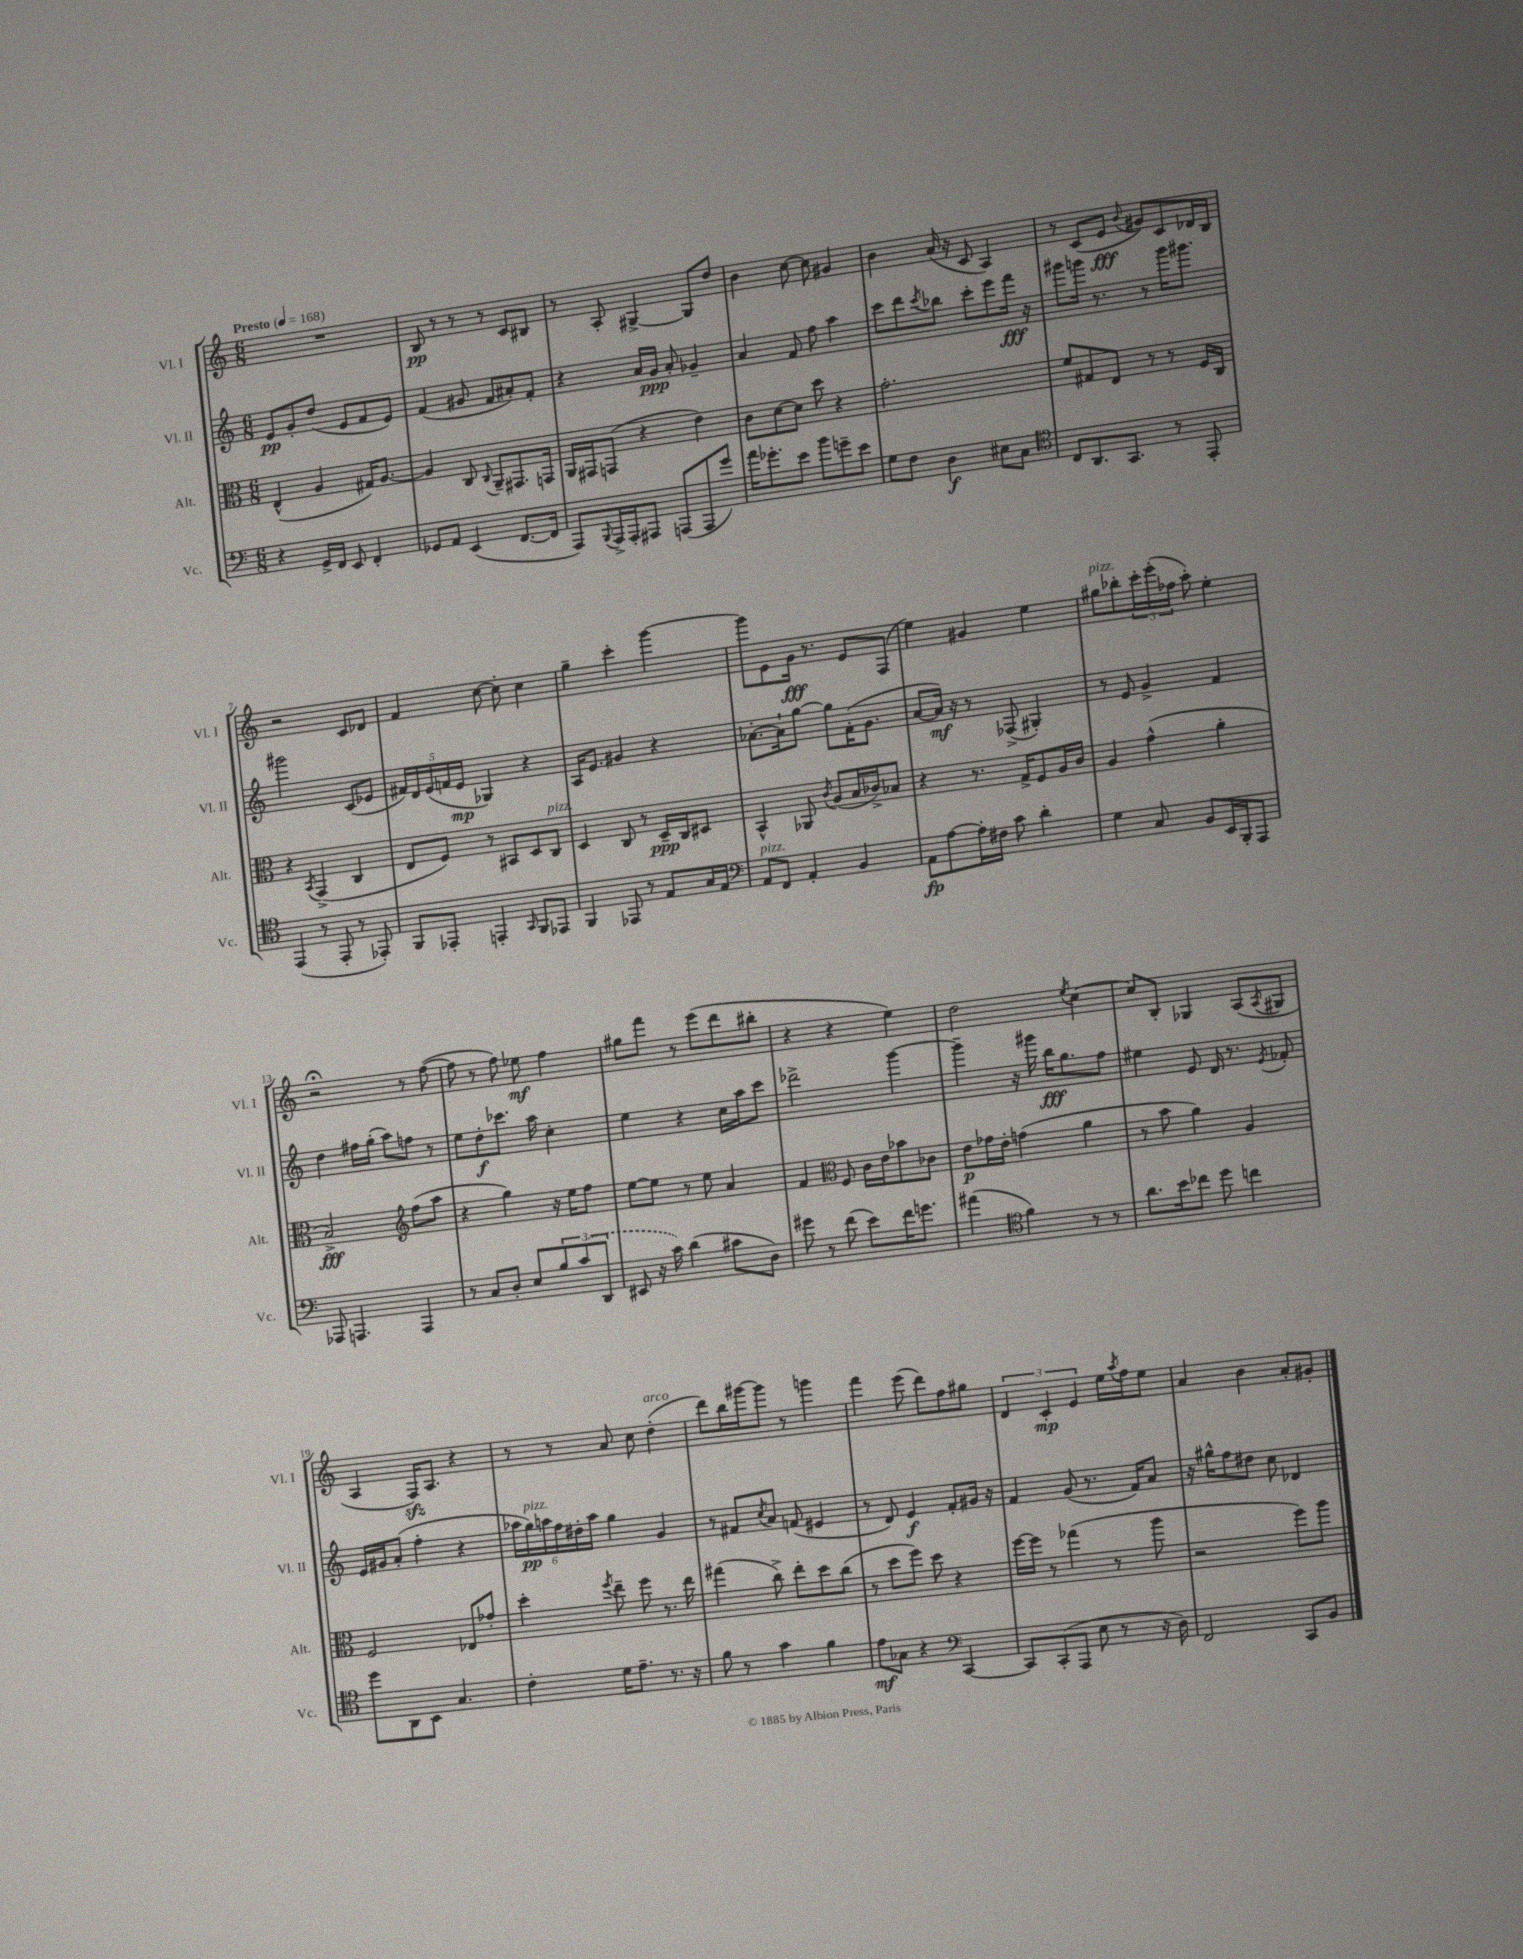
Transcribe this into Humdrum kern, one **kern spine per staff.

**kern	**dynam	**kern	**dynam	**kern	**dynam	**kern	**dynam
*part4	*part4	*part3	*part3	*part2	*part2	*part1	*part1
*staff4	*staff4	*staff3	*staff3	*staff2	*staff2	*staff1	*staff1
*I"Vc.	*	*I"Alt.	*	*I"Vl. II	*	*I"Vl. I	*
*I'Vc.	*	*I'Alt.	*	*I'Vl. II	*	*I'Vl. I	*
*clefF4	*	*clefC3	*	*clefG2	*	*clefG2	*
*k[]	*	*k[]	*	*k[]	*	*k[]	*
*M6/8	*	*M6/8	*	*M6/8	*	*M6/8	*
*MM168	*	*MM168	*	*MM168	*	*MM168	*
=1	=1	=1	=1	=1	=1	=1	=1
!	!	!	!	!	!	!LO:TX:a:B:t=Presto	!
4r	.	(4E^^/	.	8e/L	pp	2.r	.
.	.	.	.	8g'/	.	.	.
16GG^/LL	.	4A/	.	(8dd/J	.	.	.
16FF/JJ	.	.	.	.	.	.	.
8EE/	.	.	.	8e/L	.	.	.
4FF'/	.	16G#X/KL)	.	8f/	.	.	.
.	.	[8.A/J	.	.	.	.	.
.	.	.	.	8e/J)	.	.	.
=2	=2	=2	=2	=2	=2	=2	=2
8GG-X/L	.	4A/]	.	(4f/	.	8B/	pp
8AA/J	.	.	.	.	.	8r	.
(4EE/	.	8C/	.	8g#X/	.	8r	.
.	.	8qqC/	.	.	.	.	.
.	.	8AA~/L	.	8f/L	.	8r	.
[8.FF/L	.	8.GG#X/	.	8a#X'/)	.	8c/L	.
.	.	.	.	8f'/J	.	8B#X/J	.
16FF/Jk]	.	16GGn/Jk	.	.	.	.	.
=3	=3	=3	=3	=3	=3	=3	=3
8AAA/L)	.	16AA/LL	.	4r	.	8r	.
.	.	16GG#X/J	.	.	.	.	.
8qqBBB/	.	.	.	.	.	.	.
16AAA^/L	.	(8GGn/J	.	.	.	8A'/	.
16AAA'/J	.	.	.	.	.	.	.
8AAA#X/J	.	4r	.	16a/LL	.	[4G#X^/	.
.	.	.	.	16g/JJ	ppp	.	.
(8AAAn/L	.	.	.	8a'/	.	.	.
8AAA/	.	4e\)	.	4g-X~/	.	8G#/L]	.
8g/J)	.	.	.	.	.	8dd/J	.
=4	=4	=4	=4	=4	=4	=4	=4
16a\KL	.	8c\L	.	4a/	.	4b\	.
8.g-X'\	.	.	.	.	.	.	.
.	.	[8d\	.	.	.	.	.
8e\J	.	8d\J]	.	8f/	.	[8cc\	.
8b\L	.	8dd\	.	8ff\	.	8cc\]	.
8gn~\	.	4r	.	4aa\	.	4g#X/	.
8e\J	.	.	.	.	.	.	.
=5	=5	=5	=5	=5	=5	=5	=5
8G\L	.	2.g'\	.	8ccc\L	.	4b\	.
8F\J	.	.	.	8ddd\	.	.	.
.	.	.	.	8qccc/	.	.	.
4D\	f	.	.	8bb-X\J	.	(16a/	.
.	.	.	.	.	.	16r	.
.	.	.	.	8ccc'\L	.	8c/	.
8E#X\L	.	.	.	8eee\	.	4A/)	.
8C\J	.	.	.	16fff\Jk	fff	.	.
.	.	.	.	16r	.	.	.
=6	=6	=6	=6	=6	=6	=6	=6
*clefC4	*	*	*	*	*	*	*
8C/L	.	8f/L	.	8ggg#X\L	.	8r	.
8.AA/	.	8G#X/	.	16gggn\Jk	.	(8c/L	.
.	.	.	.	8.r	.	.	.
.	.	8E/J	.	.	.	8e/J	fff
8.GG/J	.	.	.	.	.	.	.
.	.	.	.	.	.	8qqb/	.
.	.	8r	.	8r	.	8g#X/L)	.
8r	.	8r	.	16ggg\KL	.	8c/	.
.	.	.	.	8.ggg#X\J	.	.	.
8EE'/	.	16F/LL	.	.	.	16d-X/L	.
.	.	16C/JJ	.	.	.	16B/JJ	.
!!LO:LB:g=z
=7	=7	=7	=7	=7	=7	=7	=7
(4EE/	.	4r	.	2ggg#X\	.	2r	.
.	.	8qBB/	.	.	.	.	.
8r	.	(4GG^/	.	.	.	.	.
8EE'/	.	.	.	.	.	.	.
8r	.	4C/	.	(8c/L	.	8c/L	.
8EE-X'/)	.	.	.	8e-X/J	.	8d-X/J	.
=8	=8	=8	=8	=8	=8	=8	=8
8FF/L	.	8E/L	.	20f#X/LL)	.	4f/	.
.	.	.	.	20d/	.	.	.
.	.	.	.	(20e/	.	.	.
8EE-X'/J	.	8F/J)	.	.	.	.	.
.	.	.	.	20fn/	.	.	.
.	.	.	.	20e/JJ	mp	.	.
4EEn'/	.	8r	.	4G-X/)	.	[8cc\	.
.	.	8BB#X/L	.	.	.	8cc'\]	.
16qqGG/	.	.	.	.	.	.	.
8FF/L	.	8D/	.	4r	.	4cc\	.
!	!	!LO:TX:a:i:t=pizz.	!	!	!	!	!
8EE-X/J	.	8C/J	.	.	.	.	.
=9	=9	=9	=9	=9	=9	=9	=9
4FF/	.	4D/	.	16A/KL	.	4gg~\	.
.	.	.	.	8.e/J	.	.	.
8EE-X/	.	8C/	.	4g#X/	.	4ccc'\	.
8r	.	8r	.	.	.	.	.
8E/L	.	16D~/LL	ppp	4r	.	[4ggg\	.
.	.	16C/J	.	.	.	.	.
16G/L	.	8D#X/J	.	.	.	.	.
16E/JJ	.	.	.	.	.	.	.
=10	=10	=10	=10	=10	=10	=10	=10
*clefF4	*	*	*	*	*	*	*
!LO:TX:a:i:t=pizz.	!	!	!	!	!	!	!
8AA/L	.	4BB^^/	.	[8.a-X'\L	.	8ggg\L]	.
8FF/J	.	.	.	.	.	8e\	.
.	.	.	.	16a-`\k]	.	.	.
4AA'/	.	8AA-X/	.	[8gg\J	.	16g\Jk	fff
.	.	.	.	.	.	8.r	.
.	.	8qc/	.	.	.	.	.
.	.	(8A/L	.	8gg\L]	.	.	.
4BB/	.	16B/L	.	(16f'\K	.	8e/L	.
.	.	16c-X^/J)	.	8.g\J	.	.	.
.	.	8B-X/J	.	.	.	(8F/J	.
=11	=11	=11	=11	=11	=11	=11	=11
8AA\L	fp	4r	.	[8a/L	.	4ee\)	.
[8A\	.	.	.	16a/Jk])	mf	.	.
.	.	.	.	16r	.	.	.
16A'\L]	.	8.r	.	8r	.	4g#X/	.
16F#X\JJ	.	.	.	.	.	.	.
8c\	.	.	.	(8F-X^/	.	.	.
.	.	16G^/KL	.	.	.	.	.
4d'\	.	8F/	.	4G#X'/)	.	4ee\	.
.	.	16A/L	.	.	.	.	.
.	.	16c/JJ	.	.	.	.	.
=12	=12	=12	=12	=12	=12	=12	=12
!	!	!	!	!	!	!LO:TX:a:i:t=pizz.	!
4G\	.	4A/	.	8r	.	8gg#X\L	.
.	.	.	.	8e/	.	8bb-X'\	.
8C/	.	(4g^^\	.	4g^/	.	24ccc'\L	.
.	.	.	.	.	.	(24eee'\	.
.	.	.	.	.	.	24ff-X\JJ	.
8BB/L	.	.	.	.	.	8aa'\)	.
16EE/L	.	4a'\	.	4f/	.	4ee'\	.
16BBB'/J	.	.	.	.	.	.	.
8AAA/J	.	.	.	.	.	.	.
!!LO:LB:g=z
=13	=13	=13	=13	=13	=13	=13	=13
8AAA-X/	.	2B^/)	fff	4dd\	.	2r;<	.
4.AAAn/	.	.	.	.	.	.	.
.	.	.	.	16ff#X\LL	.	.	.
.	.	.	.	(16gg'\JJ	.	.	.
.	.	.	.	8aa\L)	.	.	.
*	*	*clefG2	*	*	*	*	*
4AAA/	.	(8ff\L	.	8ffn\J	.	8r	.
.	.	8aa\J	.	8r	.	([8ff\	.
=14	=14	=14	=14	=14	=14	=14	=14
8r	.	4r	.	8ee\L	.	8ff\]	.
8C/L	.	.	.	8dd'\	f	8r	.
8D'/J	.	4gg\)	.	8.ccc-X\J	.	8ff\)	.
8E/L	.	.	.	.	.	8ee-X\	mf
.	.	.	.	16aa\	.	.	.
12B/	.	16r	.	4cc'\	.	4ff\	.
.	.	16ee\KL	.	.	.	.	.
(12c/	.	.	.	.	.	.	.
.	.	8ff\J	.	.	.	.	.
12DD/J	.	.	.	.	.	.	.
=15	=15	=15	=15	=15	=15	=15	=15
8EE#X/	.	[8ee\L	.	4ee\	.	8gg#X\L	.
16r	.	8ee\J]	.	.	.	8fff\J	.
16c\)	.	.	.	.	.	.	.
(4d\	.	8r	.	4r	.	8r	.
.	.	8ee\	.	.	.	(8eee\L	.
8c#X\L	.	4a/	.	16cc\LL	.	8ddd\	.
.	.	.	.	16aa\J	.	.	.
8D\J)	.	.	.	8ccc\J	.	8bb#X'\J	.
=16	=16	=16	=16	=16	=16	=16	=16
8g#X\	.	4f/	.	2ddd-X^\	.	4r	.
8r	.	.	.	.	.	.	.
*	*	*clefC3	*	*	*	*	*
(8f\	.	8F/	.	.	.	4r	.
8e\L)	.	16c\LL	.	.	.	.	.
.	.	16e\J	.	.	.	.	.
16f\K	.	8b-X\	.	[4ggg\	.	4ee\)	.
8.gn\J	.	.	.	.	.	.	.
.	.	8c-X\J	.	.	.	.	.
=17	=17	=17	=17	=17	=17	=17	=17
(4a#X\	.	8e\L	p	4ggg~\]	.	2dd\	.
.	.	16g-X\L	.	.	.	.	.
.	.	16e'\JJ	.	.	.	.	.
*clefC4	*	*	*	*	*	*	*
4f\)	.	(4gn\	.	16r	.	.	.
.	.	.	.	16ggg#X\	.	.	.
.	.	.	.	16bb\KL	fff	.	.
.	.	.	.	8.gg\	.	.	.
.	.	.	.	.	.	8qee/	.
8r	.	4a\	.	.	.	[4cc\	.
8r	.	.	.	8ff\J	.	.	.
=18	=18	=18	=18	=18	=18	=18	=18
8.a\L	.	8r	.	4ee#X\	.	8cc/L]	.
.	.	8b\	.	.	.	8B'/J	.
16b\k	.	.	.	.	.	.	.
8cc-X\J	.	4a\)	.	8e/	.	4G-X/	.
8dd\	.	.	.	16d/	.	.	.
.	.	.	.	8.r	.	.	.
4ccn\	.	4A/	.	.	.	(8A/L	.
.	.	.	.	8qe/	.	8qA/	.
.	.	.	.	8f-X'/	.	8G#X/J	.
!!LO:LB:g=z
=19	=19	=19	=19	=19	=19	=19	=19
8dd\L	.	2F/	.	16e/LL	.	4A/	.
.	.	.	.	16g#X/J	.	.	.
8AA\	.	.	.	(8a'/J	.	.	.
8BB\J	.	.	.	4ff'\	.	16Fzz/KL)	.
.	.	.	.	.	.	8.A/J	.
4.G/	.	.	.	.	.	.	.
.	.	8E-X/L	.	4r	.	4r	.
.	.	8g-X'/J	.	.	.	.	.
=20	=20	=20	=20	=20	=20	=20	=20
4c'\	.	4dd'\	.	24aa-X\LL	.	8r	.
!	!	!	!	!LO:TX:a:i:t=pizz.	!	!	!
.	.	.	.	24gg\)	pp	.	.
.	.	.	.	24aan\	.	.	.
.	.	.	.	24ff\	.	8r	.
.	.	.	.	24dd#X'\	.	.	.
.	.	.	.	24aa\JJ	.	.	.
.	.	8qff/	.	.	.	.	.
16d\KL	.	8ee~\	.	4gg\	.	8a/	.
8.e~\J	.	.	.	.	.	.	.
.	.	8ff\	.	.	.	8cc\	.
!	!	!	!	!	!	!LO:TX:a:i:t=arco	!
8.r	.	8.r	.	4g/	.	(4dd'\	.
16r	.	16ee\	.	.	.	.	.
=21	=21	=21	=21	=21	=21	=21	=21
8f\	.	(4gg#X\	.	8r	.	8ddd\L)	.
8r	.	.	.	8f#X/L	.	16bb\L	.
.	.	.	.	.	.	[16ggg#X\J	.
.	.	.	.	8qcc/	.	.	.
4g\	.	8cc^\)	.	8a/J	.	8ggg#\J]	.
.	.	8ee'\L	.	(8fn/	.	8r	.
4f\	.	8dd\	.	4e#X/	.	4gggn\	.
.	.	(8cc\J	.	.	.	.	.
=22	=22	=22	=22	=22	=22	=22	=22
8e\L	mf	8r	.	8r	.	4fff\	.
8G-X\J	.	8dd\L	.	8d/)	.	.	.
4r	.	8ff\J)	.	4e/	f	(8eee\	.
.	.	8dd\	.	.	.	8ddd\L)	.
*clefF4	*	*	*	*	*	*	*
[4CC/	.	4r	.	8f'/L	.	8ff\	.
.	.	.	.	16g#X/Jk	.	8gg#X\J	.
.	.	.	.	16r	.	.	.
=23	=23	=23	=23	=23	=23	=23	=23
8CC/L]	.	[16ff\LL	.	4f/	.	6d/	.
.	.	16ff\JJ]	.	.	.	.	.
(8CC'/	.	8r	.	.	.	.	.
.	.	.	.	.	.	6c'/	mp
8AAA/J	.	(4gg-X\	.	(8g/	.	.	.
.	.	.	.	.	.	6e/	.
8E\	.	.	.	8.r	.	.	.
8r	.	8r	.	.	.	16ee\LL	.
.	.	.	.	.	.	8qaa/	.
.	.	.	.	16f/KL)	.	16ff\J	.
16r	.	8aa\	.	8a/J	.	8ee\J	.
16D\)	.	.	.	.	.	.	.
=24	=24	=24	=24	=24	=24	=24	=24
2FF/	.	2r	.	16r	.	4a/	.
.	.	.	.	16gg#X^^\KL	.	.	.
.	.	.	.	8ff\	.	.	.
.	.	.	.	8dd#X\J	.	4b\	.
.	.	.	.	8cc\	.	.	.
8CC/L	.	8ff\L)	.	4d-X/	.	8a'/L	.
8BB/J	.	8aa\J	.	.	.	8g#X'/J	.
==	==	==	==	==	==	==	==
*-	*-	*-	*-	*-	*-	*-	*-
